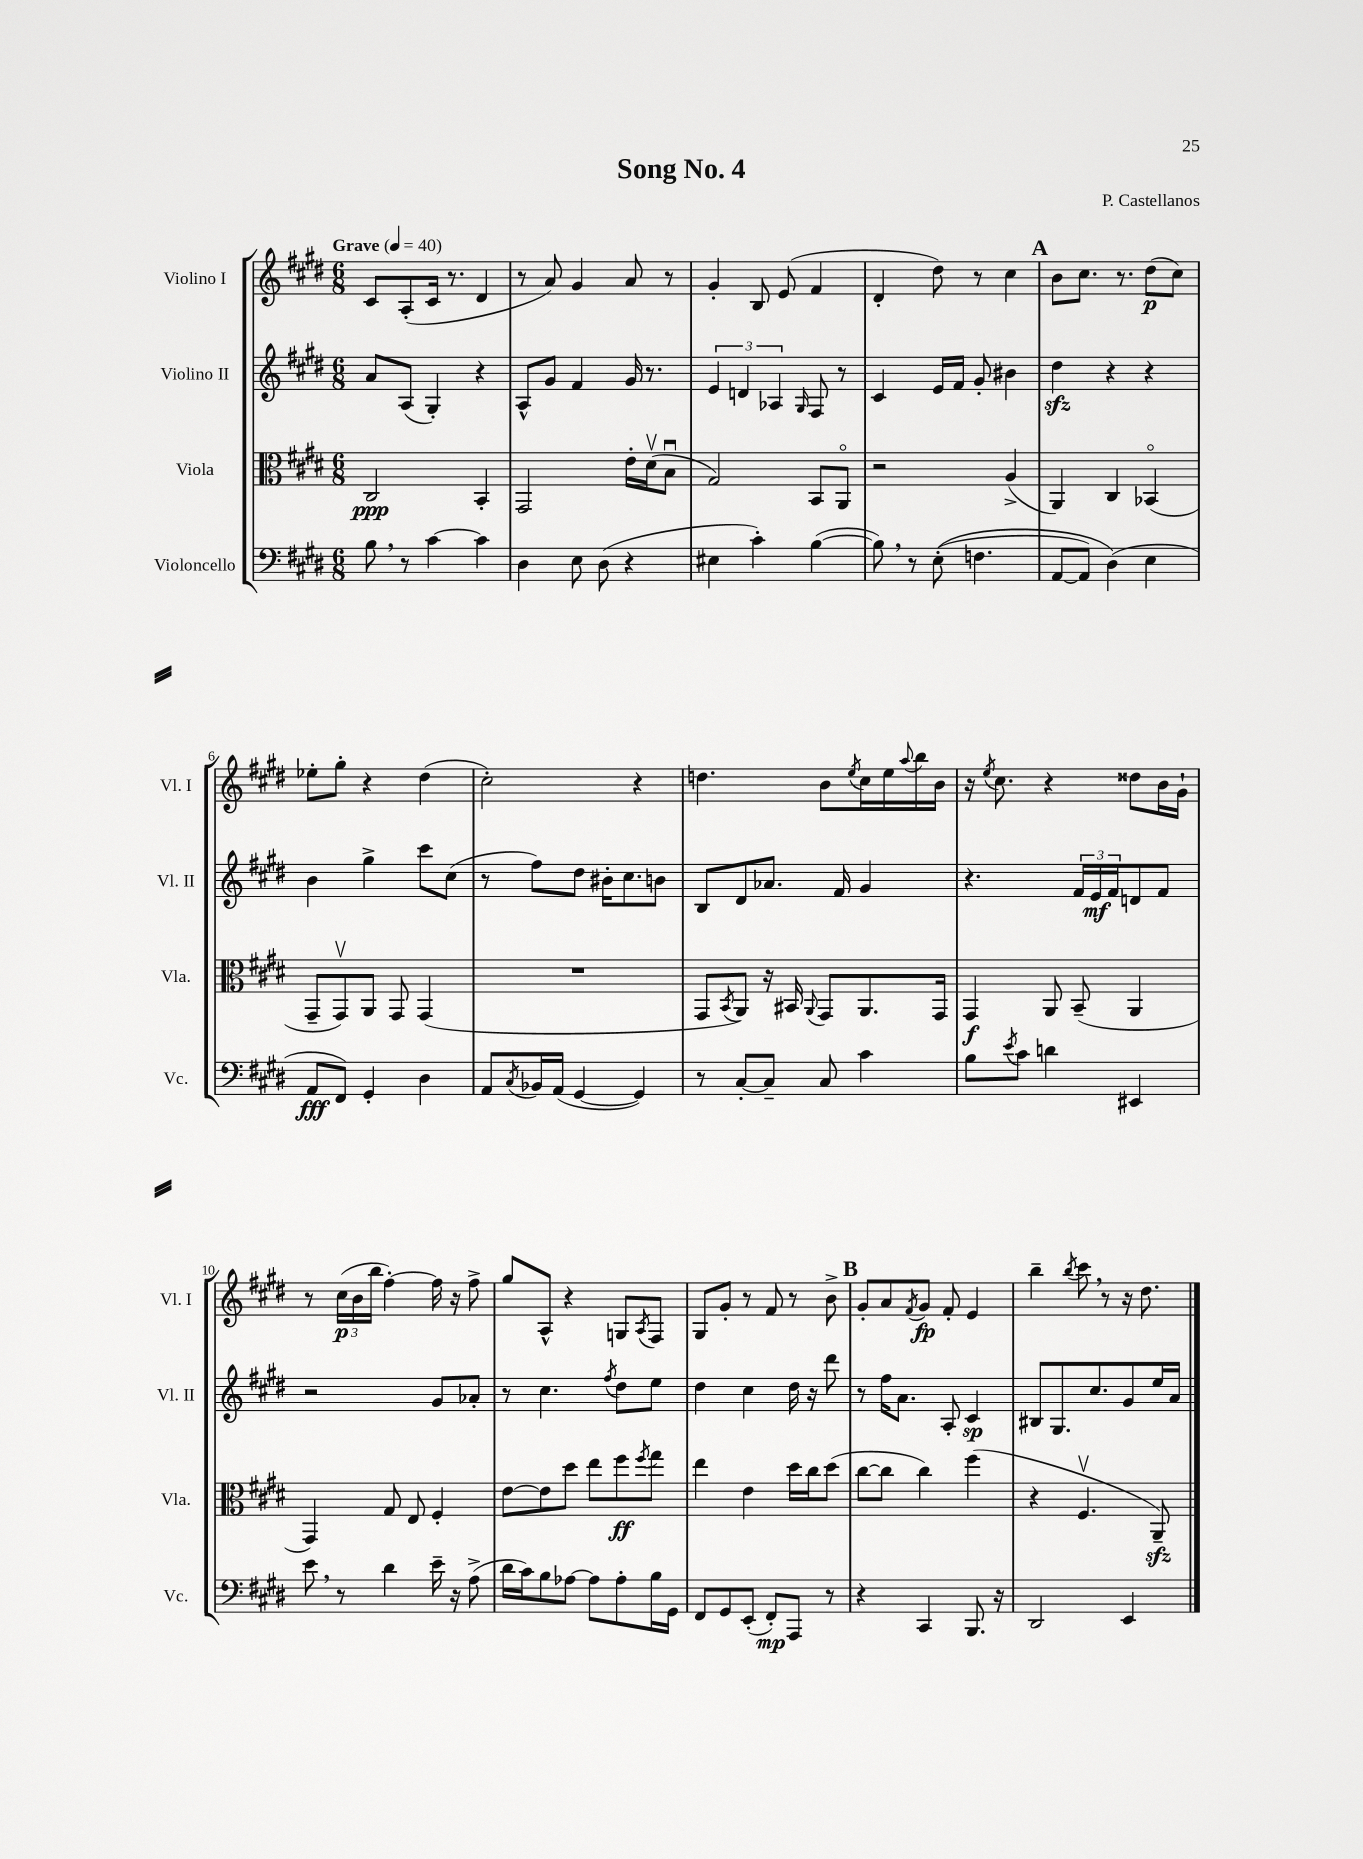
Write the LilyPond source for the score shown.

\header { title = "Song No. 4" composer = "P. Castellanos" }
<<
\new StaffGroup <<
\new Staff = "s0" \with { instrumentName = "Violino I" shortInstrumentName = "Vl. I" } {
    \clef treble \key e \major \numericTimeSignature \time 6/8 \tempo "Grave" 4 = 40
    cis'8 a8-.( cis'16 r8. dis'4 |
    r8 a'8) gis'4 a'8 r8 |
    gis'4-. b8 e'8( fis'4 |
    dis'4-. dis''8) r8 cis''4 |
    \mark \markup { \bold "A" } b'8 cis''8. r8. dis''8\p( cis''8) |
    ees''8-. gis''8-. r4 dis''4( |
    cis''2-.) r4 |
    d''4. b'8 \acciaccatura { e''8 } cis''16 e''16 \appoggiatura { a''8 } b''16 b'16 |
    r16 \acciaccatura { e''8 } cis''8. r4 disis''8 b'16 gis'16-! |
    r8 \tuplet 3/2 { cis''16\p( b'16 b''16 } fis''4~-.) fis''16 r16 fis''8-> |
    gis''8 a8-^ r4 g8 \acciaccatura { a8 } fis8 |
    gis8 gis'8-. r8 fis'8 r8 b'8-> |
    \mark \markup { \bold "B" } gis'8-. a'8 \acciaccatura { fis'8 } gis'8\fp fis'8-. e'4 |
    b''4-- \acciaccatura { b''8 } cis'''8 \breathe r8 r16 dis''8. \bar "|." |
}
\new Staff = "s1" \with { instrumentName = "Violino II" shortInstrumentName = "Vl. II" } {
    \clef treble \key e \major \numericTimeSignature \time 6/8
    a'8 a8( gis4-.) r4 |
    a8-^ gis'8 fis'4 gis'16 r8. |
    \tuplet 3/2 { e'4 d'4 aes4 } \grace { gis16 } fis8 r8 |
    cis'4 e'16 fis'16 gis'8-. bis'4 |
    \mark \markup { \bold "A" } dis''4\sfz r4 r4 |
    b'4 gis''4-> cis'''8 cis''8( |
    r8 fis''8) dis''8 bis'16-. cis''8. b'8 |
    b8 dis'8 aes'8. fis'16 gis'4 |
    r4. \tuplet 3/2 { fis'16 e'16\mf fis'16 } d'8 fis'8 |
    r2 gis'8 aes'8-. |
    r8 cis''4. \acciaccatura { fis''8 } dis''8 e''8 |
    dis''4 cis''4 dis''16 r16 dis'''8 |
    \mark \markup { \bold "B" } r8 fis''16 a'8. a8-. cis'4\sp |
    bis8 gis8. cis''8. gis'8 e''16 a'16 \bar "|." |
}
\new Staff = "s2" \with { instrumentName = "Viola" shortInstrumentName = "Vla." } {
    \clef alto \key e \major \numericTimeSignature \time 6/8
    cis2\ppp b,4-. |
    gis,2 e'16-. dis'16\upbow( b8\downbow |
    gis2) b,8 a,8\flageolet |
    r2 a4->( |
    \mark \markup { \bold "A" } a,4) cis4 bes,4\flageolet( |
    gis,8-- gis,8\upbow) a,8 gis,8 gis,4( |
    R2. |
    gis,8 \acciaccatura { b,8 } a,8) r16 bis,16 \appoggiatura { a,8 } gis,8 a,8. gis,16 |
    gis,4\f a,8 b,8--( a,4 |
    gis,4) gis8 e8 fis4-. |
    e'8~ e'8 dis''8 e''8 fis''8\ff \acciaccatura { fis''8 } gis''8 |
    e''4 e'4 dis''16 cis''16 dis''8( |
    \mark \markup { \bold "B" } cis''8~ cis''8 cis''4) fis''4( |
    r4 fis4.\upbow a,8--\sfz) \bar "|." |
}
\new Staff = "s3" \with { instrumentName = "Violoncello" shortInstrumentName = "Vc." } {
    \clef bass \key e \major \numericTimeSignature \time 6/8
    b8 \breathe r8 cis'4~ cis'4 |
    dis4 e8 dis8( r4 |
    eis4 cis'4-.) b4~( |
    b8) \breathe r8 e8-.(\( f4. |
    \mark \markup { \bold "A" } a,8~ a,8) dis4(\) e4 |
    a,8\fff fis,8) gis,4-. dis4 |
    a,8 \acciaccatura { cis8 } bes,16 a,16( gis,4~ gis,4) |
    r8 cis8~-. cis8-- cis8 cis'4 |
    b8 \acciaccatura { e'8 } cis'8 d'4 eis,4 |
    e'8 \breathe r8 dis'4 e'16-- r16 a8->( |
    dis'16 cis'16) b8 aes8~ aes8 aes8-. b16 gis,16 |
    fis,8 gis,8 e,8-.( fis,8-.\mp) a,,8 r8 |
    \mark \markup { \bold "B" } r4 cis,4 b,,8. r16 |
    dis,2 e,4 \bar "|." |
}
>>
>>
